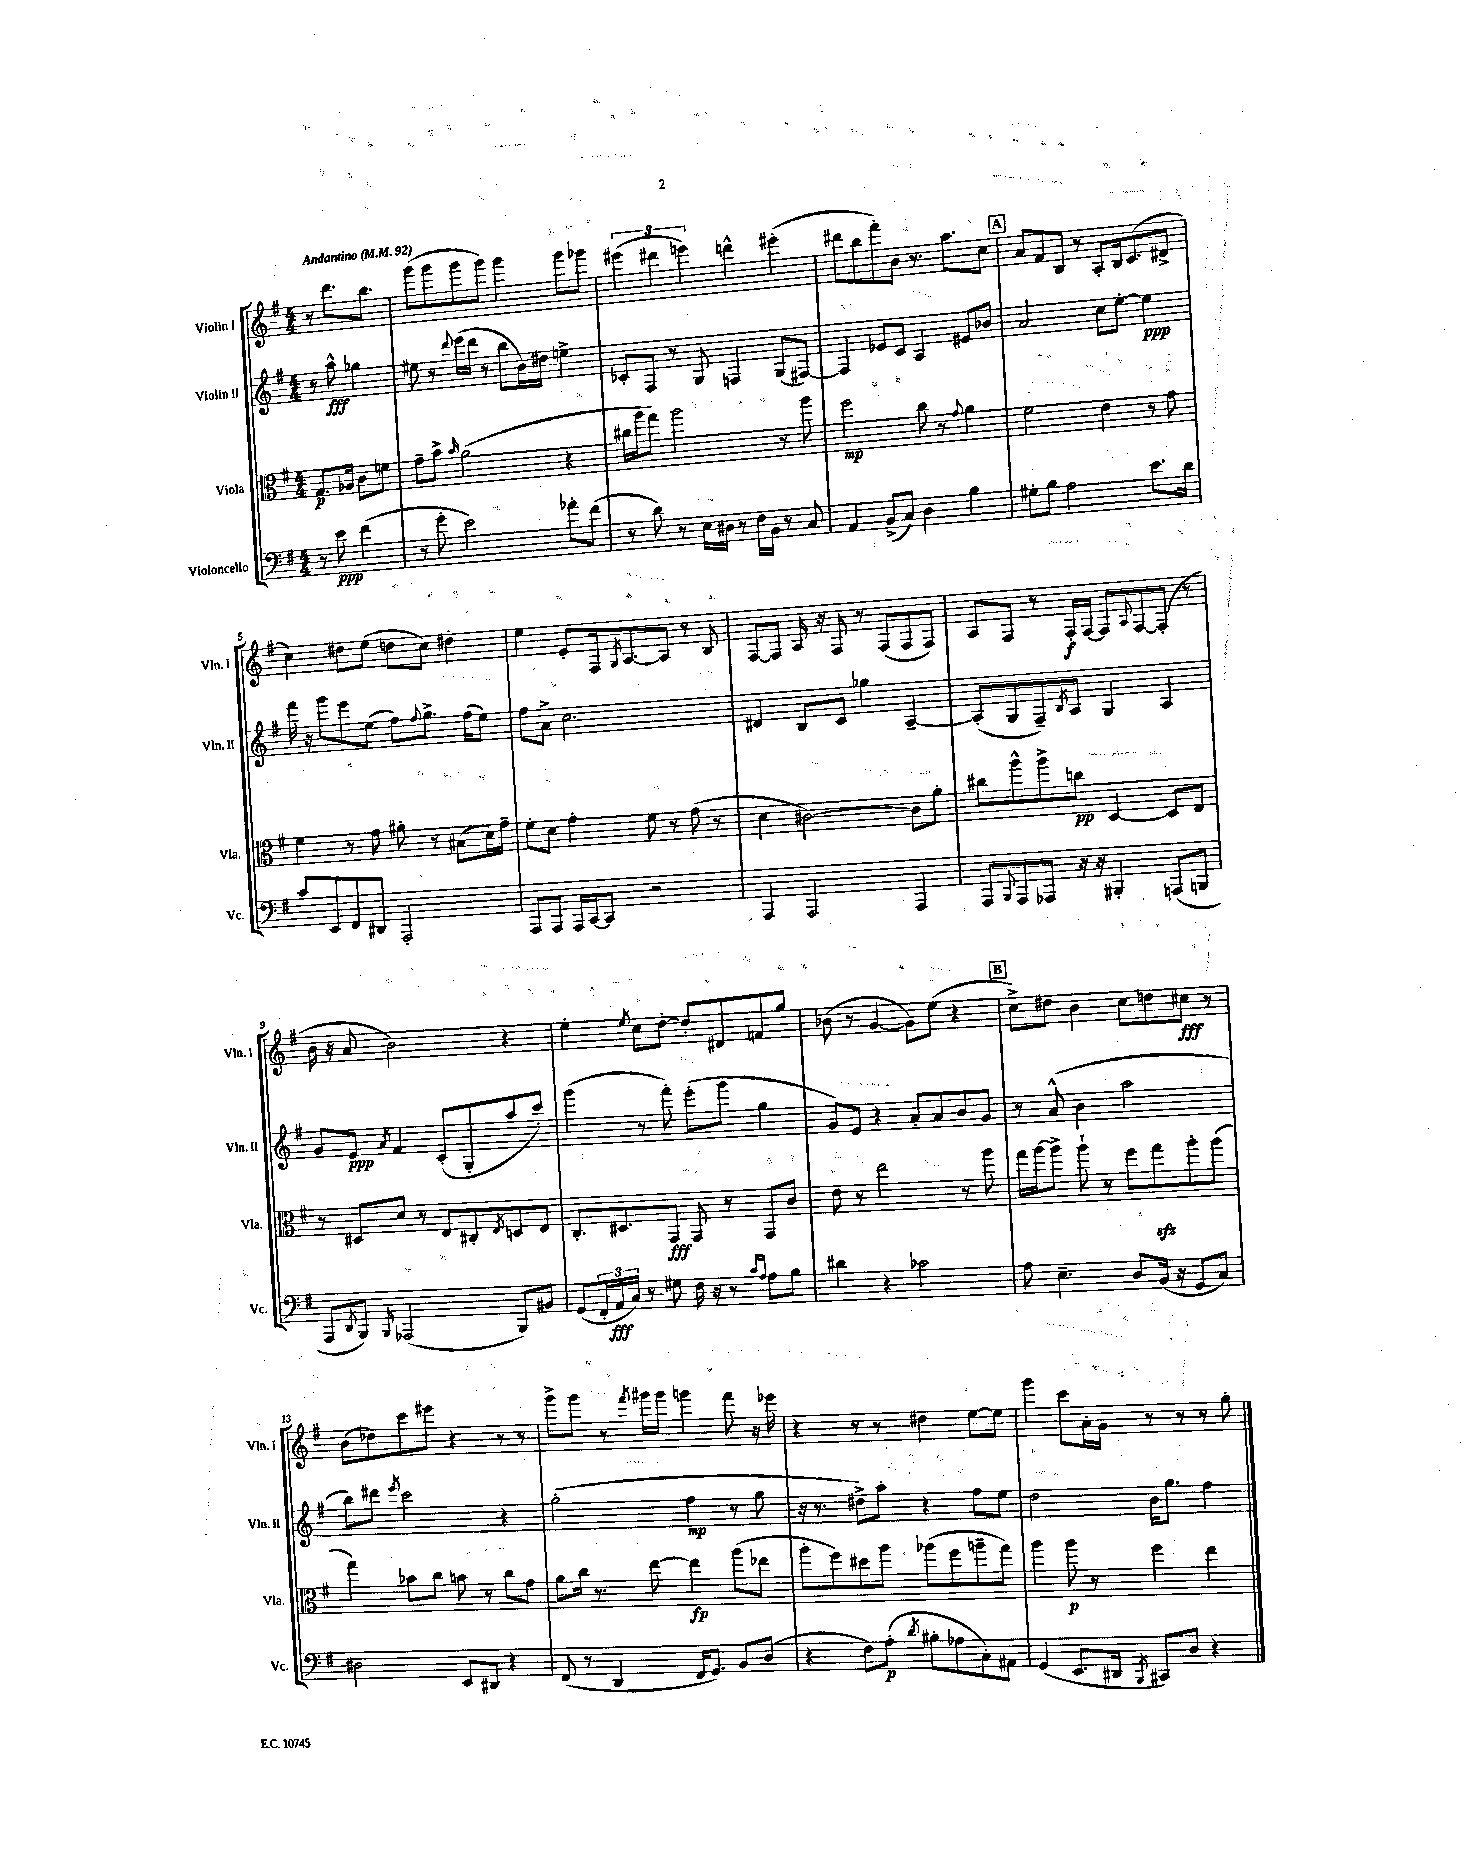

**kern	**kern	**kern	**kern
*staff4	*staff3	*staff2	*staff1
*clefF4	*clefC3	*clefG2	*clefG2
*k[f#]	*k[f#]	*k[f#]	*k[f#]
*M4/4	*M4/4	*M4/4	*M4/4
*MM92	*MM92	*MM92	*MM92
8r	8.G	8r	8r
8e	.	8aa^^	8.ddd
.	16A-	.	.
(4f#	8c	4gg-	.
.	.	.	8.bb
.	8f	.	.
=	=	=	=
8r	8g~	8ee#	(8ggg
8g'	8b^	8r	8ggg
.	16qqb	8qqddd	.
2e)	(2a	(16eee	8ggg
.	.	16ddd	.
.	.	8r	8ggg)
.	.	8bb	4ggg
.	.	16b)	.
.	.	16dd#	.
8a-'	4r	4ee^	8ggg
(8f#	.	.	8ggg-
=	=	=	=
8r	16cc#	8c-'	(6eee#
.	16aa	.	.
8d)	8gg)	8F#	.
.	.	.	6ddd#
8r	2aa	8r	.
.	.	.	6eee)
16E	.	8G	.
16D#	.	.	.
8r	.	4F	4ddd^^
16F#	.	.	.
16BB	.	.	.
8r	8r	(8G	(4eee#'
8C	8aa	[8F#)	.
=	=	=	=
4AA	2ff#	4F#]	8ddd#
.	.	.	8bb
(8BB^	.	8e-	8fff#')
8C)	.	8c	8b
4D	8cc	4A	8.r
.	8r	.	.
.	.	.	8.aa
.	8qqg	.	.
4B	4a	8e#	.
.	.	8b-	8cc
=	=	=	=
8G#'	2f#	2a	8a
8B	.	.	8f#
2A	.	.	8B
.	.	.	8r
.	4e	8cc	8A'
.	.	[8ee'	16B
.	.	.	(8.c
8.e	8r	4ee]	.
.	8g	.	8d#^
16d	.	.	.
=	=	=	=
8c	4f#	16fff#	4cc)
.	.	16r	.
8EE	.	8ggg	.
8FF#	8r	8eee	8dd#
8DD#	8g	(8ee	(8ee
2AAA'	8a#'	8ff#)	8dd
.	.	8qqff#	.
.	8r	8.gg^	8cc)
.	(8B#	.	4dd#'
.	.	(16ff#	.
.	16d)	8ee)	.
.	16g~	.	.
=	=	=	=
8AAA	8f#'	8ff#	4ee
8AAA	8d	8a^	.
16AAA	4g'	2.cc	8e'
[16CC	.	.	.
8CC]	.	.	16F#
.	.	.	8qG
.	.	.	[8.A
2r	8f#	.	.
.	8r	.	8A]
.	(8g	.	8r
.	8r	.	8B
=	=	=	=
4AAA	4d	4d#	[8F#
.	.	.	8F#]
2AAA	[2c#)	8B	16A
.	.	.	16r
.	.	8c	8F#
.	.	4gg-	8r
.	.	.	(8F#
4AAA	8c#]	[4A~	8F#
.	8a'	.	8F#)
=	=	=	=
8AAA	8cc#	(8A']	8A
8qqBBB	.	.	.
8AAA	8aa^^	8G	8F#
8AAA-	8aa^	8F#~)	8r
.	.	8qB	.
16r	8cc	8A	16F#'
16r	.	.	[16F#
4BBB#'	[4D	4G	8F#]
.	.	.	8qqA
.	.	.	[8F#
(8AAA	8D]	4A	(8F#']
8BBB	8E	.	8r
=	=	=	=
8AAA	8r	8g	16b
.	.	.	16r
8qDD	.	.	.
8BBB)	8D#	8e	8a
16qqBBB	.	8qa	.
(2AAA-	8d	4f#	2b)
.	8r	.	.
.	8E	(8c'	.
.	8C#'	8G'	.
.	8qE	.	.
8BBB)	8D	8aa	4r
8BB#	8E	8ccc')	.
=	=	=	=
(8GG	8.C'	(4ggg	4ee'
24FF#'	.	.	.
24AA	.	.	.
.	8.D#	.	.
24C)	.	.	.
.	.	.	8qee
8r	.	8r	8cc
8G#	8GG	8fff#')	[8dd'
16F#	8GG	(8eee'	8dd']
16r	.	.	.
8r	8r	8ggg	8d#
16qqc	.	.	.
16qqA	.	.	.
8A	8GG	4gg	8f
8B	8c	.	8gg
=	=	=	=
4d#	8e	8g)	(8b-
.	8r	8e	8r
4r	2ee	4r	[4g
2c-	.	8a'	8g])
.	.	8a	(8ee
.	8r	8b	4r
.	8aa	8g	.
=	=	=	=
8A	16gg	8r	8cc^)
.	[16aa	.	.
4.E~	8aa^]	(8a^^	8dd#
.	8aa`	4b	4b
.	8r	.	.
8D	8ff#	2aa	8cc
(16BB	8gg	.	8dd
16r	.	.	.
8GG	8aa'	.	8cc#
8C)	(8aa	.	8r
=	=	=	=
2D#	4gg)	8bb)	(8b
.	.	8ddd#	8dd-)
.	.	8qeee	.
.	8b-	2ccc	8ccc
.	8cc	.	8eee#
8EE	8b	.	4r
8DD#	8r	.	.
4r	8cc	4r	8r
.	8g	.	8r
=	=	=	=
(8FF#	8a	(2gg'	8ggg^
8r	16cc	.	8ggg
.	8.r	.	.
4DD	.	.	8r
.	.	.	8qfff#
.	[8ee	.	16ggg#
.	.	.	16ggg#
16FF#	4ee]	4ff#	4ggg
8.GG)	.	.	.
8BB	(8aa	8r	8fff#
(8D	8ee-	8gg	16r
.	.	.	16eee-
=	=	=	=
4r	8aa'	16r	4r
.	.	8.r	.
.	8ff#)	.	.
8F#)	8dd#	8dd#^)	8r
(8A'	8aa	8aa'	8r
8qd	.	.	.
8B#'	(8aa-	4r	4dd#
8A-	8ff#	.	.
8C')	8aa~	8ff#	[8ee
8AA#	8gg)	8ee	8ee]
=	=	=	=
(4GG	4aa	2dd	4ggg
8.EE	8aa	.	8ccc
.	8r	.	16a'
16DD#	.	.	16g
8qBBB	.	.	.
8CC#)	4ff#	16b	8r
.	.	8.gg	.
8D	.	.	8r
4r	4ee	4ff#	8r
.	.	.	8gg'
==	==	==	==
*-	*-	*-	*-
